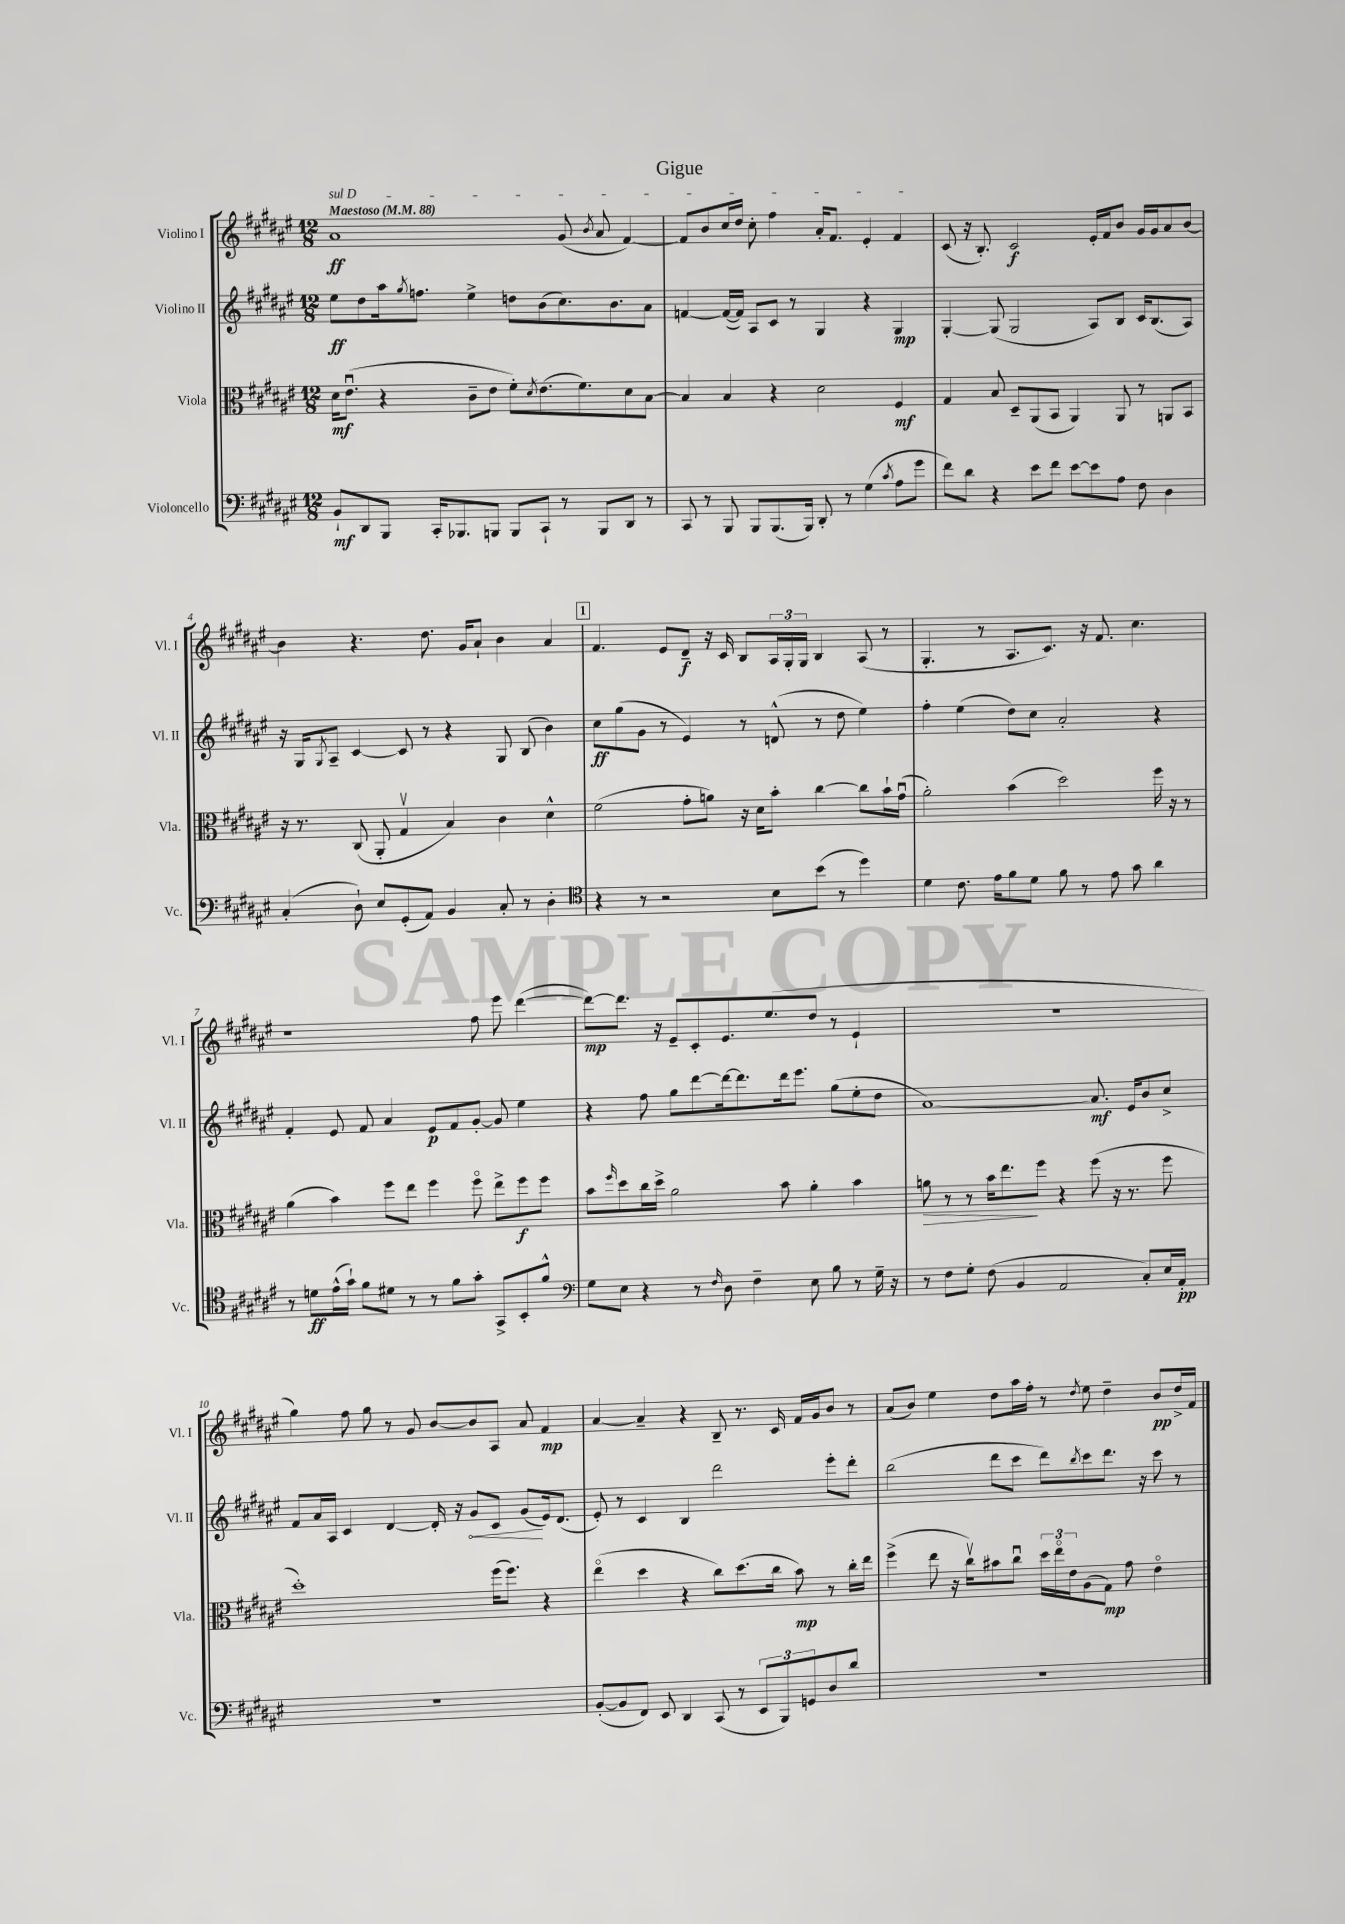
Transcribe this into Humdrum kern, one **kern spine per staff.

**kern	**kern	**kern	**kern
*staff4	*staff3	*staff2	*staff1
*clefF4	*clefC3	*clefG2	*clefG2
*k[f#c#g#d#a#e#]	*k[f#c#g#d#a#e#]	*k[f#c#g#d#a#e#]	*k[f#c#g#d#a#e#]
*M12/8	*M12/8	*M12/8	*M12/8
*MM88	*MM88	*MM88	*MM88
8BB`	16d#	8ee#	1a#
.	(8.e#u	.	.
8DD#	.	8dd#	.
8BBB	4r	16aa#	.
.	.	8qgg#	.
.	.	8.ff	.
16CC#'	.	.	.
8.BBB-	.	.	.
.	8c#~	4ee#^	.
8BBB	8e#	.	.
8BBB	8f#')	8dd	.
.	8qd#	.	.
8CC#`	(8.e#	(8b	.
8r	.	8.cc#)	(8g#
.	8.f#)	.	.
.	.	.	8qb
8BBB	.	.	8a#
.	.	8.b	.
8DD#	8d#	.	[4f#)
8r	[8B	8a#	.
=	=	=	=
8CC#	4B]	[4f	8f#]
8r	.	.	8b
8BBB	4B	(16f_	16cc#
.	.	16f])	16dd#
8BBB	.	8A#	8cc#'
(8.BBB	4r	8c#	4ff#
.	.	8r	.
16BBB)	.	.	.
8DD#'	2d#	4G#	16a#'
.	.	.	8.f#
8r	.	.	.
(4G#	.	4r	4e#'
8qc#	.	.	.
8A#	4F#	4G#	4f#
8g#	.	.	.
=	=	=	=
8f#)	4G#	[4G#'	(8c#
8d#	.	.	16r
.	.	.	8.B')
4r	8B	(8G#]	.
.	8D#~	2G#	2c#
8e#	(8AA#	.	.
8f#	8BB	.	.
[8e#	4AA#)	.	.
8e#]	.	8A#)	16e#'
.	.	.	16f#
8A#	8AA#	8B	8b
8F#	8r	16c#	16g#
.	.	(8.B	16g#
4D#	8AA	.	8a#
.	8BB	8A#)	[8b
=	=	=	=
(4C#'	16r	16r	4b]
.	8.r	16G#	.
.	.	8qG#	.
.	.	8A#~	.
8D#`)	(8C#	[4c#	4.r
8E#	8AA#'	.	.
(8GG#'	4G#v	8c#]	.
8AA#)	.	8r	8.dd#
4BB	4B)	4r	.
.	.	.	16g#
.	.	.	8a#`
8C#'	4c#	8G#	4b
8r	.	(8B	.
4D#'	4d#^^	4b)	4a#
=	=	=	=
*clefC4	*	*	*
4r	(2f#	8cc#	4.f#
.	.	(8gg#	.
8r	.	8g#	.
2r	.	8r	8e#
.	8g#'	4e#)	8d#~
.	8a)	.	16r
.	.	.	16c#
.	16r	8r	8B
.	16d#	.	.
8B	8b'	(8d^^	24A#
.	.	.	24G#'
.	.	.	24G#
(8b	[4cc#	8r	4B
8r	.	8dd#	.
4dd#)	8cc#]	4ee#)	(8A#
.	16b`	.	8r
.	(16g#u	.	.
=	=	=	=
4d#	2a#')	4ff#'	4.G#'
8.c#	.	(4ee#	.
.	.	.	8r
16e#	.	.	.
8f#	(4b	8dd#)	8.A#
8d#	.	8cc#	.
.	.	.	8.c#)
8f#	2dd#)	2a#'	.
8r	.	.	16r
.	.	.	8.f#
8e#	.	.	.
8g#	.	.	4.cc#
4a#	16ff#	4r	.
.	16r	.	.
.	8r	.	.
=	=	=	=
8r	(4a#	4f#'	1r
8d	.	.	.
(16e#^^	4b)	8e#	.
16g#`)	.	.	.
8f#	.	8f#	.
8d#	8ff#	4a#	.
8r	8ee#	.	.
8r	4ff#	8e#	.
8f#	.	8f#	.
8g#'	8ff#o	[8g#'	8ff#
8GG#^	8ee#^	8g#]	8eee#
8BB'	8ff#	4ee#	([4ddd#
8f#^^	8ff#	.	.
=	=	=	=
*clefF4	*	*	*
8G#	8b	4r	8ddd#_)
.	16qqff#	.	.
8E#	8dd#	.	8.ddd#]
4r	16cc#	8ff#	.
.	16dd#^	.	16r
.	2a#	8gg#	8e#~
8r	.	[8ddd#	8c#'
16qqF#	.	.	.
8D#	.	16ddd#_	8.e#
.	.	8.ddd#]	.
4F#~	.	.	.
.	.	.	(8.ee#
.	8b	16ddd#	.
.	.	8.eee#	.
8E#	4a#'	.	8dd#
8B	.	(8gg#	8r
8r	4b	8ee#'	4e#`
16G#~	.	8dd#	.
16r	.	.	.
=	=	=	=
8r	8a	[1a#)	1.r
8F#	8r	.	.
8G#'	8r	.	.
(8F#	16b	.	.
.	8.ee#	.	.
4BB	.	.	.
.	8ff#	.	.
2AA#	4r	.	.
.	(8ff#	8.a#]	.
.	16r	.	.
.	8.r	16e#	.
8C#')	.	8b	.
16E#	8ff#	8cc#^	.
16AA#'	.	.	.
=	=	=	=
1.r	1dd#')	8f#	4gg#)
.	.	16a#	.
.	.	16A#	.
.	.	4c#	8ff#
.	.	.	8gg#
.	.	[4d#	8r
.	.	.	8g#
.	.	16d#']	[8b
.	.	16r	.
.	.	8g#	8b]
.	(16ff#	8c#	8A#
.	8.ff#)	.	.
.	.	(8g#	8a#
.	4r	16e#)	4f#
.	.	(8.d#	.
=	=	=	=
([8BB'	(4ee#o	8e#')	[4a#
8BB]	.	8r	.
8FF#)	4dd#	4c#	4a#~]
8EE#	.	.	.
4DD#	4r	4B	4r
(8CC#	8cc#)	2ddd#	8B~
8r	(8.dd#	.	8.r
12EE#	.	.	.
.	16cc#	.	16c#
12BBB)	.	.	.
.	8b)	.	16f#
12GG	.	.	.
.	.	.	16g#
8D#	8r	8eee#'	8b
8d#	16cc#'	8ddd#'	8r
.	16ee#	.	.
=	=	=	=
1.r	(4ff#^	(2bb	(8a#
.	.	.	8b)
.	8ee#	.	4ee#
.	16r	.	.
.	16cc#v)	.	.
.	8b#	8ddd#	8dd#
.	8cc#u	8ccc#	16aa#
.	.	.	16ff#'
.	24dd#	8ddd#)	8r
.	24ee#o	.	.
.	24e#	.	.
.	.	8qbb	8qdd#
.	(8A#	8ccc#	8ee#
.	8G#)	8.ddd#	4dd#~
.	8g#	.	.
.	.	16r	.
.	4e#o	8ccc#	8b
.	.	8r	16dd#^
.	.	.	16f#
==	==	==	==
*-	*-	*-	*-
